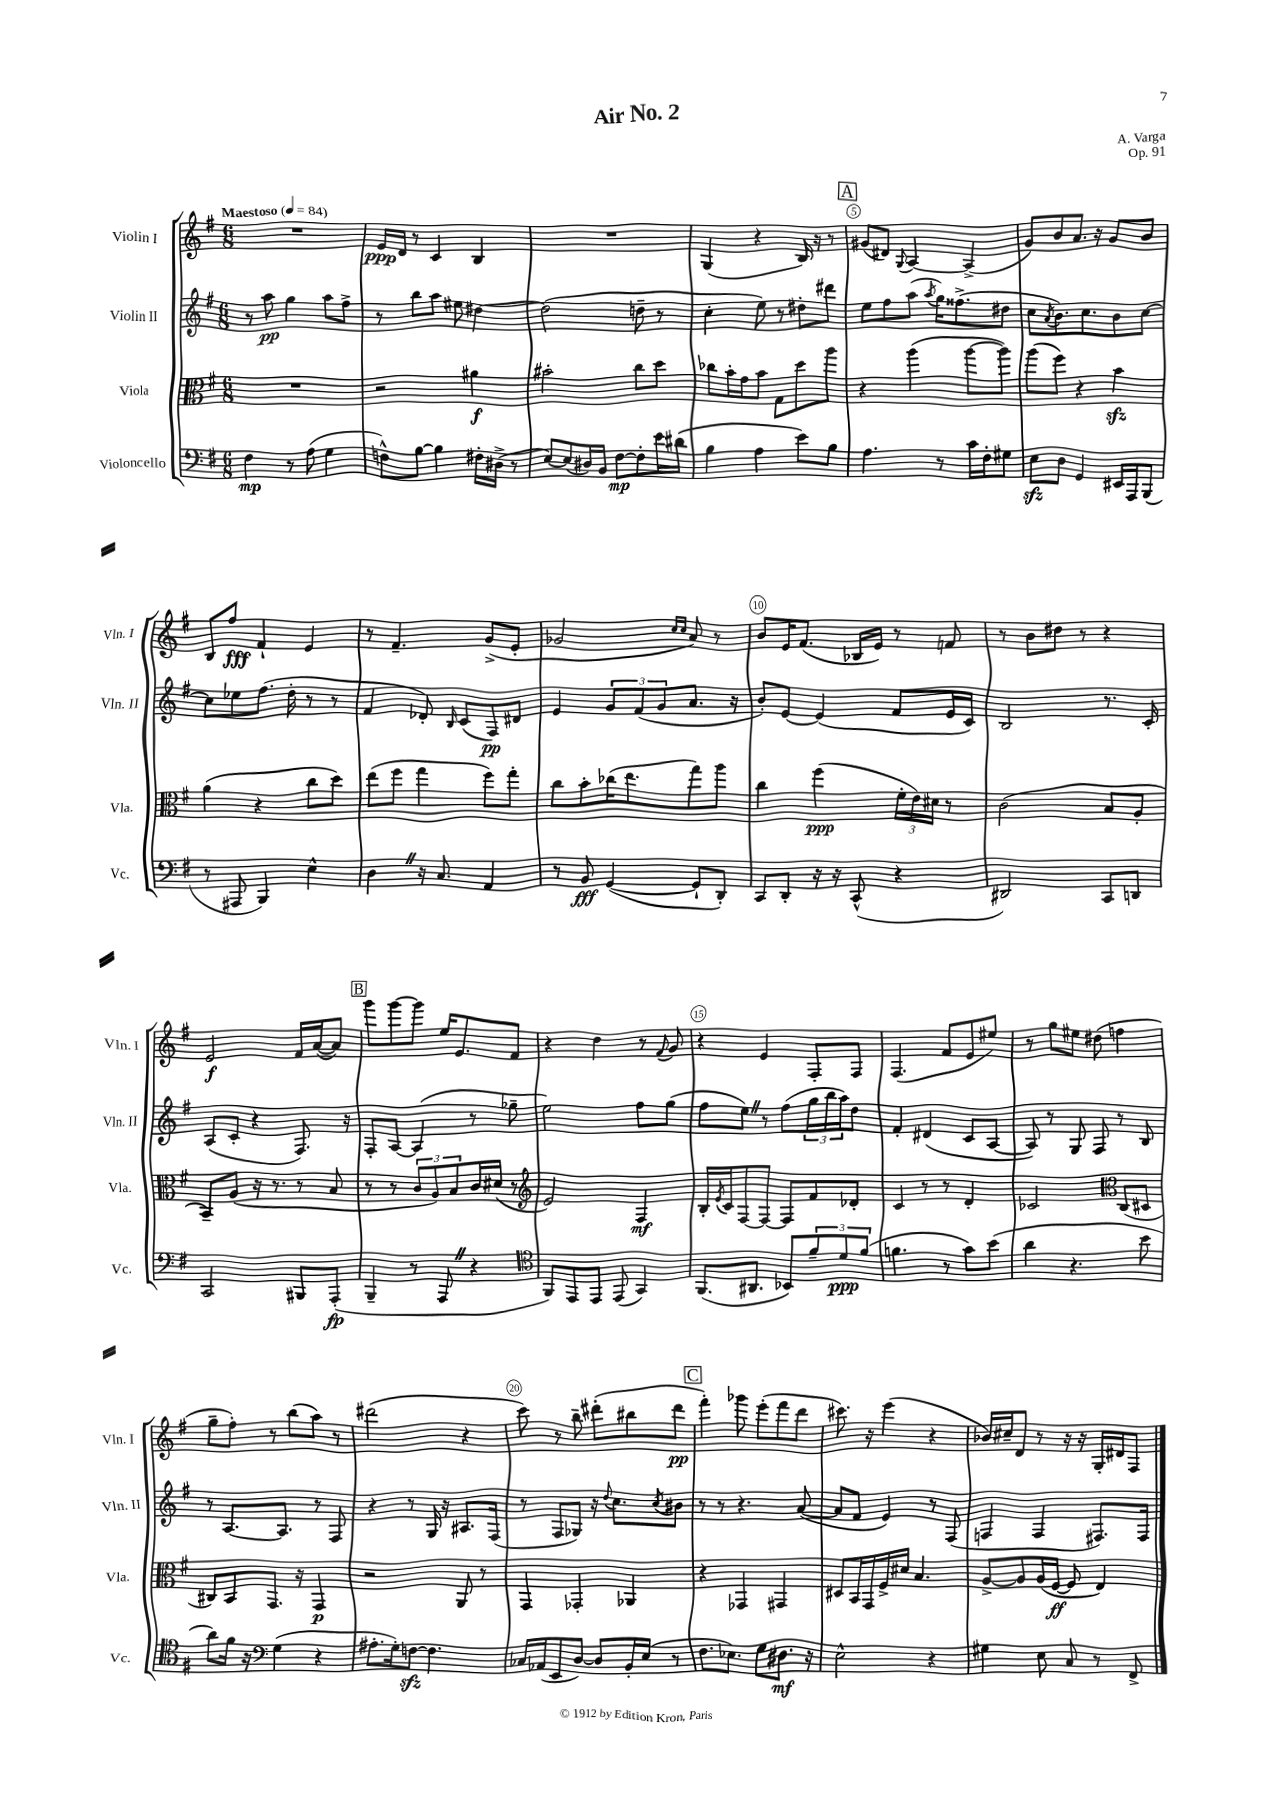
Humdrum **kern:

**kern	**dynam	**kern	**dynam	**kern	**dynam	**kern	**dynam
*part4	*part4	*part3	*part3	*part2	*part2	*part1	*part1
*staff4	*staff4	*staff3	*staff3	*staff2	*staff2	*staff1	*staff1
*I"Violoncello	*	*I"Viola	*	*I"Violin II	*	*I"Violin I	*
*I'Vc.	*	*I'Vla.	*	*I'Vln. II	*	*I'Vln. I	*
*clefF4	*	*clefC3	*	*clefG2	*	*clefG2	*
*k[f#]	*	*k[f#]	*	*k[f#]	*	*k[f#]	*
*M6/8	*	*M6/8	*	*M6/8	*	*M6/8	*
*MM84	*	*MM84	*	*MM84	*	*MM84	*
=1	=1	=1	=1	=1	=1	=1	=1
!	!	!	!	!	!	!LO:TX:a:B:t=Maestoso	!
4F#\	mp	2.r	.	8r	.	2.r	.
.	.	.	.	8aa\	pp	.	.
8r	.	.	.	4gg\	.	.	.
(8A\	.	.	.	.	.	.	.
4G\	.	.	.	8aa\L	.	.	.
.	.	.	.	8ff#^\J	.	.	.
=2	=2	=2	=2	=2	=2	=2	=2
8Fn^^\L)	.	2r	.	8r	.	16e/LL	ppp
.	.	.	.	.	.	16d/JJ	.
[8B\J	.	.	.	8bb\L	.	8r	.
4B\]	.	.	.	8aa\J	.	4c/	.
.	.	.	.	8ee#X\	.	.	.
16F#X'\LL	.	4a#X\	f	[4dd#X\	.	4B/	.
(16D#X^\JJ	.	.	.	.	.	.	.
8r	.	.	.	.	.	.	.
=3	=3	=3	=3	=3	=3	=3	=3
[8E/L)	.	2b#X'\	.	(2dd#\]	.	2.r	.
(8E/]	.	.	.	.	.	.	.
16D#X/L)	.	.	.	.	.	.	.
16BB/JJ	.	.	.	.	.	.	.
[8F#\L	mp	.	.	.	.	.	.
8F#'\]	.	8cc\L	.	8ddn~\	.	.	.
16e\L	.	8dd\J	.	8r	.	.	.
(16d#X\JJ	.	.	.	.	.	.	.
=4	=4	=4	=4	=4	=4	=4	=4
4B\	.	8cc-X\L	.	4cc'\	.	(4G/	.
.	.	16b'\L	.	.	.	.	.
.	.	16g\J	.	.	.	.	.
4A\	.	8b\J	.	8ee\)	.	4r	.
.	.	8G\L	.	8r	.	.	.
8e\L)	.	8dd\	.	8dd#X'\L	.	16B/)	.
.	.	.	.	.	.	16r	.
8B\J	.	8aa\J	.	8ddd#X\J	.	8r	.
!!LO:REH:place=s1:t=A
=5	=5	=5	=5	=5	=5	=5	=5
4.A\	.	4r	.	8ee\L	.	(8g#X/L	.
.	.	.	.	8ff#\	.	8d#X/J)	.
.	.	.	.	.	.	8qqG/	.
.	.	(4aa\	.	(8aa\J	.	[4A/	.
.	.	.	.	8qaa/	.	.	.
8r	.	.	.	16gg\KL)	.	.	.
.	.	.	.	(8.ff##X^\	.	.	.
16c\LL	.	[8aa\L	.	.	.	(4A^/]	.
16F#'\J	.	.	.	.	.	.	.
8G#X\J	.	8aa\J])	.	8dd#X\J	.	.	.
=6	=6	=6	=6	=6	=6	=6	=6
8Ezz\L	.	(8aa\L	.	8cc\L	.	8g/L)	.
.	.	.	.	8qa/	.	.	.
8D\J	.	8ff#\J)	.	8.b\)	.	8b/	.
4GG/	.	4r	.	.	.	8.a/J	.
.	.	.	.	8.cc\	.	.	.
.	.	.	.	.	.	16r	.
16EE#X/LL	.	4bzz\	.	8b\	.	8g/L	.
16AAA/J	.	.	.	.	.	.	.
(8BBB/J	.	.	.	[8cc\J	.	8b/J	.
!!LO:LB:g=z
=7	=7	=7	=7	=7	=7	=7	=7
8r	.	(4a\	.	8cc\L]	.	8B/L	.
8AAA#X/	.	.	.	8ee-X\	.	8ff#/J	fff
4BBB/)	.	4r	.	(8.ff#\J	.	4f#`/	.
.	.	.	.	16dd'\	.	.	.
4E^^\	.	8cc\L	.	8r	.	4e/	.
.	.	8dd\J)	.	8r	.	.	.
=8	=8	=8	=8	=8	=8	=8	=8
4DZ\	.	(8ee\L	.	4f#/	.	8r	.
.	.	8ff#\J	.	.	.	4.f#~/	.
16r	.	4gg\	.	8d-X'/)	.	.	.
8.C/	.	.	.	.	.	.	.
.	.	.	.	16qqB/	.	.	.
.	.	.	.	(8c/L	.	.	.
4AA/	.	8ff#\L)	.	8F#/)	pp	(8g^/L	.
.	.	8gg'\J	.	8d#X/J	.	8e'/J	.
=9	=9	=9	=9	=9	=9	=9	=9
8r	.	8cc\L	.	4e/	.	2g-X/	.
8BB/	fff	8b'\	.	.	.	.	.
([4GG/	.	(16cc-X\K	.	12g/L	.	.	.
.	.	8.ee\	.	.	.	.	.
.	.	.	.	(12f#/	.	.	.
.	.	.	.	12g/	.	.	.
.	.	.	.	.	.	16qqcc/LL	.
.	.	.	.	.	.	16qqcc/JJ	.
8GG`/L]	.	8gg\)	.	8.a/J	.	8a/)	.
8DD'/J)	.	8aa\J	.	.	.	8r	.
.	.	.	.	16r	.	.	.
=10	=10	=10	=10	=10	=10	=10	=10
8CC/L	.	4cc\	.	8b'/L)	.	8b/L	.
8DD'/J	.	.	.	[8e/J	.	16e/K	.
.	.	.	.	.	.	(8.f#/J	.
16r	.	(4ff#\	ppp	(4e/]	.	.	.
16r	.	.	.	.	.	.	.
(8CC^^/	.	.	.	.	.	16B-X/LL	.
.	.	.	.	.	.	16e/JJ)	.
4r	.	24f#'\LL	.	8f#/L	.	8r	.
.	.	24e\)	.	.	.	.	.
.	.	24d#X\JJ	.	.	.	.	.
.	.	8r	.	16e/L	.	8fn/	.
.	.	.	.	16c/JJ)	.	.	.
=11	=11	=11	=11	=11	=11	=11	=11
2DD#X/)	.	(2c\	.	2B/	.	8r	.
.	.	.	.	.	.	8b\L	.
.	.	.	.	.	.	8dd#X\J	.
.	.	.	.	.	.	8r	.
8CC/L	.	8B/L	.	8.r	.	4r	.
8DDn/J	.	8A'/J	.	.	.	.	.
.	.	.	.	16c'/	.	.	.
!!LO:LB:g=z
=12	=12	=12	=12	=12	=12	=12	=12
2CC/	.	8BB~/L)	.	(8A/L	.	2e/	f
.	.	(8A/J	.	8c'/J	.	.	.
.	.	16r	.	4r	.	.	.
.	.	8.r	.	.	.	.	.
8BBB#X/L	.	8r	.	8.F#/)	.	16f#/LL	.
.	.	.	.	.	.	([16a/J	.
(8AAA'/J	fp	8B/	.	.	.	8a/J])	.
.	.	.	.	16r	.	.	.
!!LO:REH:place=s1:t=B
=13	=13	=13	=13	=13	=13	=13	=13
4BBB~/	.	8r	.	8F#'/L	.	8ggg\L	.
.	.	8r	.	[8A/J	.	[8ggg\	.
8r	.	12c/L	.	(4A/]	.	8ggg\J]	.
.	.	12A/)	.	.	.	.	.
8AAAZ/	.	.	.	.	.	16ee/KL	.
.	.	12B/	.	.	.	.	.
.	.	.	.	.	.	8.e/	.
4r	.	16c/L	.	8r	.	.	.
.	.	(16d#X/JJ	.	.	.	.	.
.	.	8r	.	8gg-X~\	.	8f#/J	.
=14	=14	=14	=14	=14	=14	=14	=14
*clefC4	*	*clefG2	*	*	*	*	*
8FF#/L)	.	2e/)	.	2ee\)	.	4r	.
8EE/	.	.	.	.	.	.	.
8EE/J	.	.	.	.	.	4dd\	.
(8EE/	.	.	.	.	.	.	.
4GG/)	.	4F#/	mf	8ff#\L	.	8r	.
.	.	.	.	.	.	8qqf#/	.
.	.	.	.	(8gg\J	.	8g/	.
=15	=15	=15	=15	=15	=15	=15	=15
(8.FF#/L	.	16B'/LL	.	8ff#\L	.	4r	.
.	.	8qe/	.	.	.	.	.
.	.	16c/J	.	.	.	.	.
.	.	[8F#/	.	8eeZ\J)	.	.	.
8.AA#X/J	.	.	.	.	.	.	.
.	.	8F#/J_	.	8r	.	4e/	.
8BB-X/L)	.	8F#/L]	.	(8ff#\L	.	.	.
12f#~/	.	8f#/	.	24gg\L	.	8F#'/L	.
.	.	.	.	24bb\	.	.	.
12d/	ppp	.	.	24aa\J)	.	.	.
.	.	8d-X'/J	.	8dd\J	.	8F#/J	.
(12f#/J	.	.	.	.	.	.	.
=16	=16	=16	=16	=16	=16	=16	=16
4.fn\	.	4c/	.	4f#'/	.	(4.F#/	.
.	.	8r	.	(4d#X/	.	.	.
8r	.	8r	.	.	.	8f#/L	.
8g\L)	.	4d'/	.	8c/L	.	8e/	.
(8b\J	.	.	.	[8A/J	.	8ee#X/J)	.
=17	=17	=17	=17	=17	=17	=17	=17
4a\	.	2c-X/	.	8A/])	.	8r	.
.	.	.	.	8r	.	8gg\L	.
4.r	.	.	.	8G/	.	8ee#X\J	.
.	.	.	.	8F#/	.	(8dd#X\	.
*	*	*clefC3	*	*	*	*	*
.	.	(8C/L	.	8r	.	4ffn\	.
8b\	.	8D#X/J	.	8B/	.	.	.
!!LO:LB:g=z
=18	=18	=18	=18	=18	=18	=18	=18
8a\L)	.	8C#X/L)	.	8r	.	8gg~\L	.
16f#\Jk	.	8BB/	.	[8.A/L	.	8ff#'\J)	.
16r	.	.	.	.	.	.	.
*clefF4	*	*	*	*	*	*	*
(4G\	.	8.GG/J	.	.	.	8r	.
.	.	.	.	8.A/J]	.	.	.
.	.	.	.	.	.	(8bb\L	.
.	.	16r	.	.	.	.	.
4r	.	4GG/	p	8r	.	8aa\J)	.
.	.	.	.	8F#/	.	8r	.
=19	=19	=19	=19	=19	=19	=19	=19
8.A#X'\L	.	2r	.	4r	.	(2ddd#X\	.
16G'\k)	.	.	.	.	.	.	.
[8Fnzz\J	.	.	.	8r	.	.	.
4.F\]	.	.	.	16G/	.	.	.
.	.	.	.	16r	.	.	.
.	.	8AA/	.	8.A#X/L	.	4r	.
.	.	8r	.	.	.	.	.
.	.	.	.	(16F#/Jk	.	.	.
=20	=20	=20	=20	=20	=20	=20	=20
16C-X/LL	.	4GG/	.	8r	.	8ccc\)	.
(16AA-X/J	.	.	.	.	.	.	.
8EE/	.	.	.	8F#/L	.	8r	.
[8D/J)	.	4GG-X'/	.	8G-X/J)	.	8bb~\	.
8D/L]	.	.	.	16r	.	(8ddd#X'\L	.
.	.	.	.	8qqdd/	.	.	.
.	.	.	.	8.cc\L	.	.	.
16BB'/L	.	4AA-X/	.	.	.	8bb#X\	.
(16E/JJ	.	.	.	.	.	.	.
.	.	.	.	8qcc/	.	.	.
8r	.	.	.	8b#X\J	.	8ddd#\J	pp
!!LO:REH:place=s1:t=C
=21	=21	=21	=21	=21	=21	=21	=21
8.F#\L	.	4r	.	8r	.	4fff#'\)	.
.	.	.	.	8r	.	.	.
8.E-X\J)	.	.	.	.	.	.	.
.	.	4GG-X/	.	4.r	.	8ggg-X\	.
8G\L	.	.	.	.	.	(8eee'\L	.
8.D#X\J	mf	4GG#X/	.	.	.	8fff#\	.
.	.	.	.	([8a/	.	8ddd\J	.
16r	.	.	.	.	.	.	.
=22	=22	=22	=22	=22	=22	=22	=22
2E^^\	.	8D#X/L	.	8a/L]	.	8.ccc#X\)	.
.	.	16BB/L	.	8f#/J	.	.	.
.	.	16GG/	.	.	.	16r	.
.	.	16F#^/	.	4e/)	.	(4eee\	.
.	.	16d#X/JJ	.	.	.	.	.
.	.	4.B/	.	.	.	.	.
4r	.	.	.	8r	.	4r	.
.	.	.	.	(8F#/	.	.	.
=23	=23	=23	=23	=23	=23	=23	=23
4G#X\	.	[8A^/L	.	4Fn/	.	16b-X/LL)	.
.	.	.	.	.	.	16cc#X~/J	.
.	.	8A/]	.	.	.	8d/J	.
8E\	.	(16A/L	.	4F/	.	8r	.
.	.	[16F#/JJ	ff	.	.	.	.
8C/	.	8F#/]	.	.	.	16r	.
.	.	.	.	.	.	16r	.
8r	.	4E/)	.	8.F#X/L)	.	16G'/LL	.
.	.	.	.	.	.	16d#X/J	.
8FF#^/	.	.	.	.	.	8F#/J	.
.	.	.	.	16F#/Jk	.	.	.
==	==	==	==	==	==	==	==
*-	*-	*-	*-	*-	*-	*-	*-
